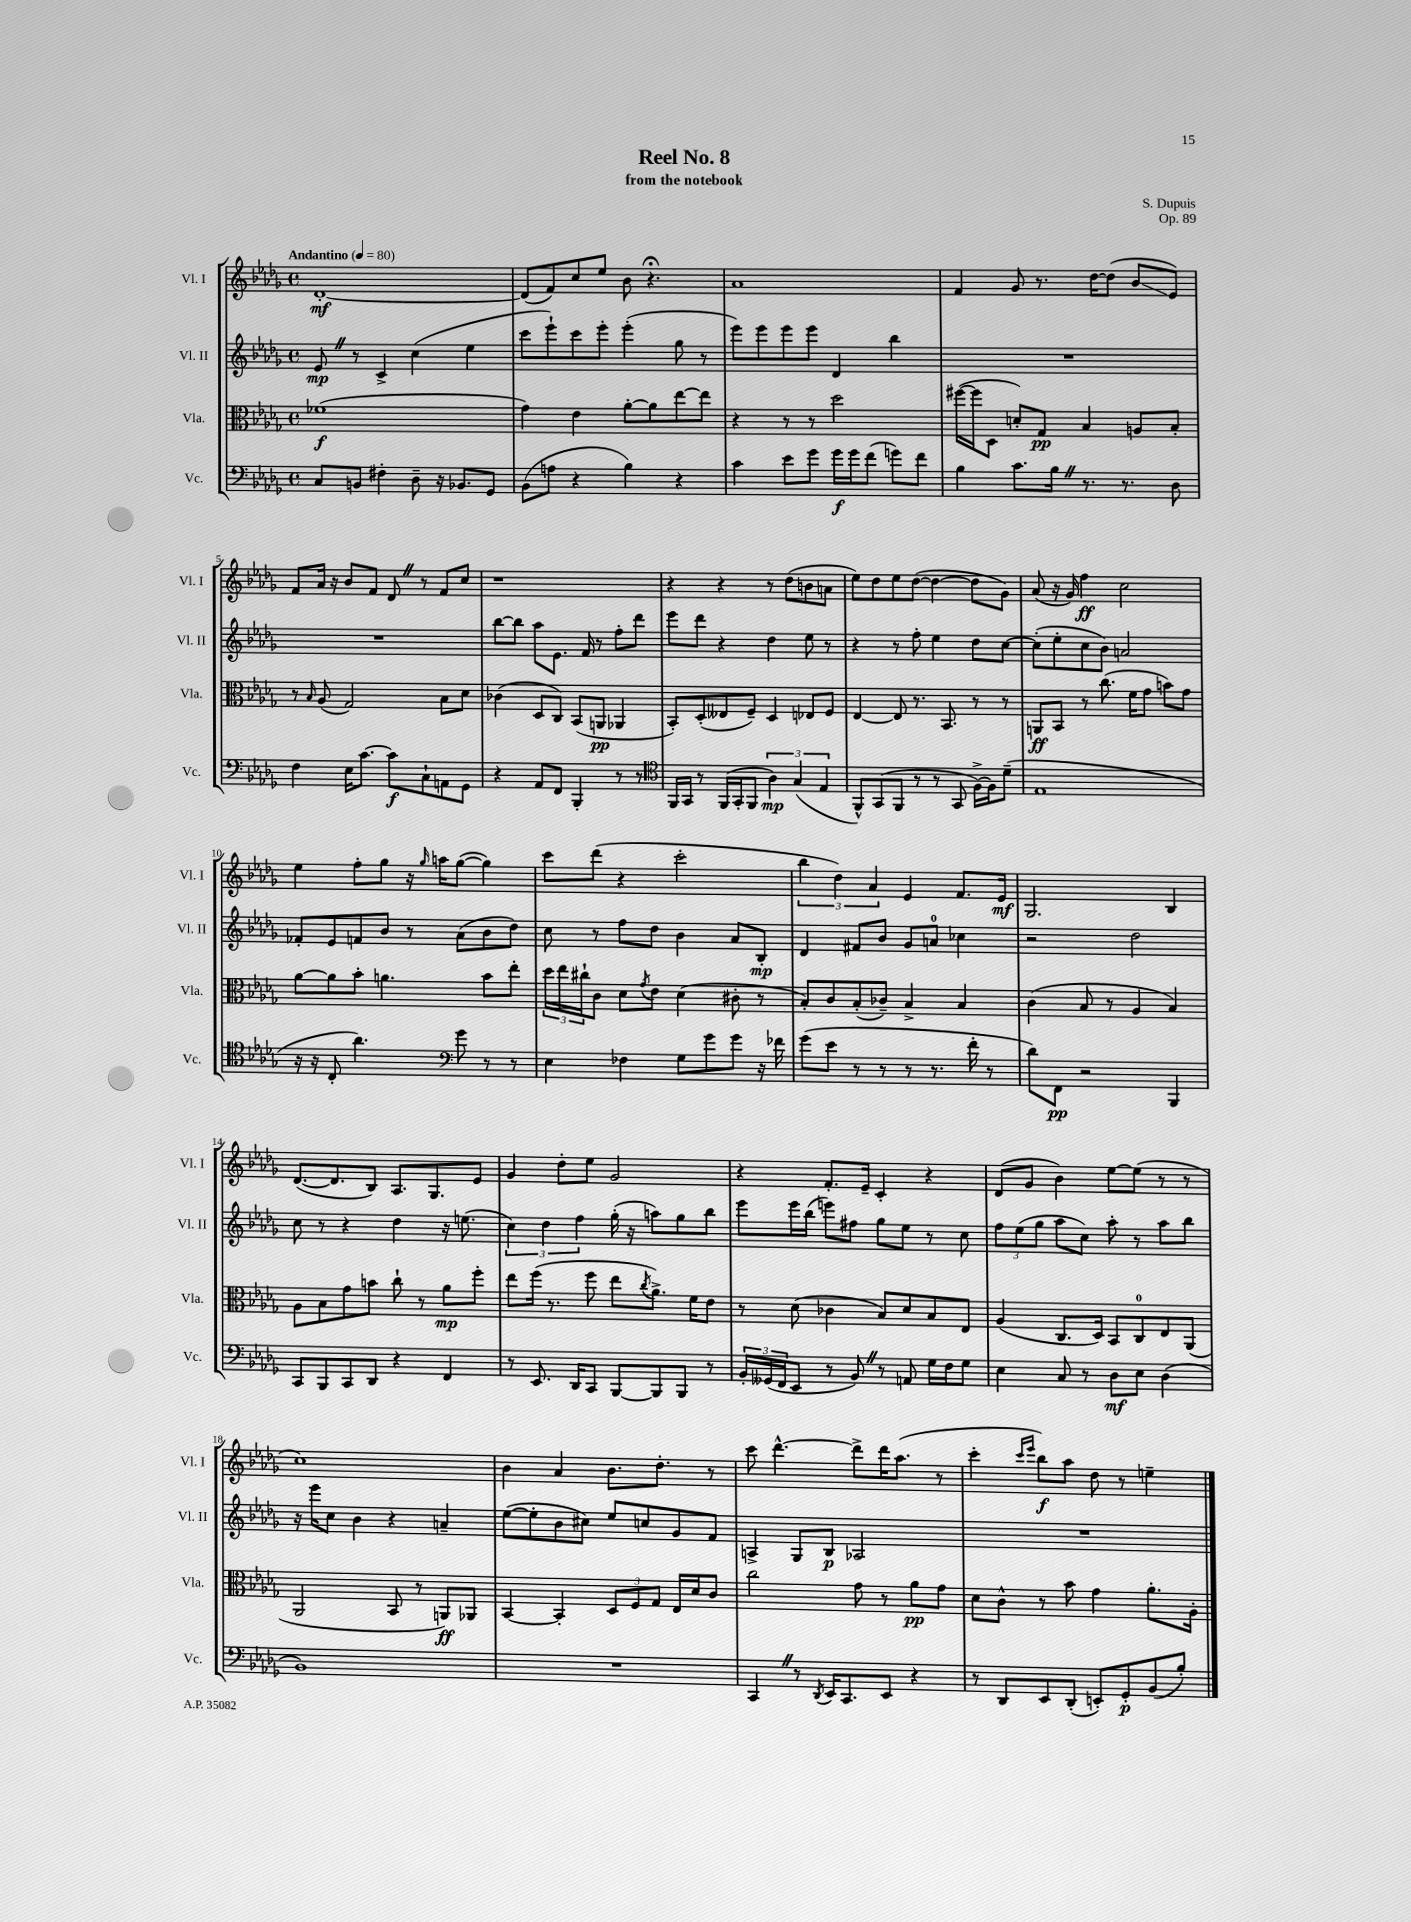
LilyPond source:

\header { title = "Reel No. 8" composer = "S. Dupuis" subtitle = "from the notebook" opus = "Op. 89" }
<<
\new StaffGroup <<
\new Staff = "s0" \with { instrumentName = "Vl. I" shortInstrumentName = "Vl. I" } {
    \clef treble \key des \major \defaultTimeSignature \time 4/4 \tempo "Andantino" 4 = 80
    des'1~-.\mf |
    des'8( f'8) c''8 ees''8 bes'8 r4.\fermata |
    aes'1 |
    f'4 ges'8 r8. des''16~ des''8( bes'8\glissando ees'8) |
    f'8 aes'16 r16 bes'8 f'8 des'8 \once \override BreathingSign.text = \markup { \musicglyph "scripts.caesura.straight" } \breathe r8 f'8 c''8 |
    r1 |
    r4 r4 r8 des''8( b'8 a'8 |
    ees''8) des''8 ees''8 des''8~( des''4~ des''8 ges'8) |
    aes'8( r16 ges'16) f''4\ff c''2 |
    ees''4 f''8-. ges''8 r16 \grace { ges''16 } a''16 ges''8~( ges''4) |
    c'''8 des'''8( r4 c'''2-. |
    \tuplet 3/2 { bes''4 des''4) aes'4 } ees'4 f'8. ees'16\mf |
    ges2. bes4 |
    des'8.~( des'8. bes8) aes8. ges8. ees'8 |
    ges'4 des''8-. ees''8 ges'2 |
    r4 f'8.-. ees'16-- c'4-. r4 |
    des'8( ges'8 bes'4) ees''8~ ees''8( r8 r8 |
    c''1) |
    bes'4 aes'4 bes'8. des''8.-. r8 |
    c'''8 des'''4.~-^ des'''8-> des'''16 aes''8.( r8 |
    c'''4-. \grace { c'''16 ees'''16 } bes''8\f) aes''8 des''8 r8 e''4-- \bar "|." |
}
\new Staff = "s1" \with { instrumentName = "Vl. II" shortInstrumentName = "Vl. II" } {
    \clef treble \key des \major \defaultTimeSignature \time 4/4
    ees'8\mp \once \override BreathingSign.text = \markup { \musicglyph "scripts.caesura.straight" } \breathe r8 c'4-> c''4( ees''4 |
    c'''8 ees'''8-!) c'''8 ees'''8-. ees'''4-.( ges''8 r8 |
    ees'''8) ees'''8 ees'''8 ees'''8 des'4 bes''4 |
    R1 |
    R1 |
    bes''8~ bes''8 aes''8 ees'8. f'16 r8 f''8-. des'''8 |
    ees'''8 des'''8 r4 des''4 ees''8 r8 |
    r4 r8 f''8-. ees''4 des''8 c''8~ |
    c''8-.( ees''8-. c''8 bes'8) a'2 |
    fes'8-. ees'8 f'8 bes'8 r8 aes'8( bes'8 des''8) |
    c''8 r8 f''8 des''8 bes'4 aes'8 bes8-.\mp |
    des'4 fis'8 bes'8 ges'8 a'8-0 ces''4 |
    r2 des''2 |
    c''8 r8 r4 des''4 r16 e''8.( |
    \tuplet 3/2 { c''4) des''4 f''4 } ges''16-.( r16 a''8) ges''8 bes''8 |
    ees'''8 ees'''16 bes''16( e'''8) fis''8 ges''8 ees''8 r8 c''8 |
    \tuplet 3/2 { f''8 ees''8( ges''8 } aes''8 c''8) aes''8-. r8 aes''8 bes''8 |
    r16 ees'''16 c''8 bes'4 r4 a'4-- |
    ees''8~( ees''8-. bes'8 cis''8) ees''8 c''8 ges'8 f'8 |
    a4-> ges8 bes8\p aes2 |
    R1 \bar "|." |
}
\new Staff = "s2" \with { instrumentName = "Vla." shortInstrumentName = "Vla." } {
    \clef alto \key des \major \defaultTimeSignature \time 4/4
    fes'1\f( |
    ges'4) ees'4 aes'8~-. aes'8 ees''8~ ees''8 |
    r4 r8 r8 des''2 |
    fis''16~( fis''16 des8 d'8-.) ges8\pp bes4 a8 bes8-. |
    r8 \grace { bes16 } aes8( ges2) bes8 des'8 |
    ces'4( des8 c8) bes,8( a,8\pp aes,4 |
    bes,8-.) des8-.( eeses8 f8--) des4 ees8 f8 |
    ees4~ ees8 r8. bes,8. r8 r8 |
    a,8\ff bes,8 r8 c''8.( f'16 ges'8 b'8) ges'8 |
    aes'8~ aes'8 bes'8-. a'4. bes'8 ees''8-. |
    \tuplet 3/2 { des''16 ees''16 cis''16-! } c'8 des'8 \acciaccatura { ges'8 } ees'8 des'4( cis'8-. r8 |
    bes8-.) c'8 bes8-.( ces'8--) bes4-> bes4 |
    c'4( bes8 r8 aes4 bes4) |
    aes8 bes8 ges'8 b'8 c''8-! r8 aes'8\mp f''8-. |
    ees''8 f''16( r8. f''8 ees''8 \acciaccatura { c''8 } aes'8.->) f'16 ees'8 |
    r8 des'8( ces'4 bes8) des'8 bes8 ees8 |
    aes4( c8. des16) bes,8 c8-0 ees8 aes,8( |
    aes,2 bes,8 r8 a,8\ff) aes,8 |
    bes,4~ bes,4-. \tuplet 3/2 { des8 f8 ges8 } ees16 des'16 c'8 |
    c''2 ges'8 r8 aes'8\pp ges'8 |
    des'8 c'8-^ r8 bes'8 ges'4 aes'8.-. aes16-. \bar "|." |
}
\new Staff = "s3" \with { instrumentName = "Vc." shortInstrumentName = "Vc." } {
    \clef bass \key des \major \defaultTimeSignature \time 4/4
    c8 b,8 fis4-. des8-- r16 bes,8. ges,8 |
    bes,8( a8 r4 bes4) r4 |
    c'4 ees'8 ges'8 ges'16\f ges'16 f'8( g'8) f'8 |
    bes4 c'8. bes16 \once \override BreathingSign.text = \markup { \musicglyph "scripts.caesura.straight" } \breathe r8. r8. des8 |
    f4 ees16 c'8.~ c'8\f c8-! a,8 ges,8 |
    r4 aes,8 f,8 bes,,4-. r8 r8 |
    \clef tenor f,16 ges,16 r8 f,16( ges,16-. f,8 \tuplet 3/2 { aes4\mp) ges4( ees4 } |
    f,8-^) ges,8( f,8 r8 r8 ges,8 f16~->) f16 des'8--( |
    ees1 |
    r16 r16 c8-. aes'4.) \clef bass ges'8 r8 r8 |
    ees4 fes4 ges8 ges'8 ges'8 r16 fes'16 |
    ges'8( ees'8 r8 r8 r8 r8. f'16-. r8 |
    des'8) f,8\pp r2 bes,,4 |
    c,8 bes,,8 c,8 des,8 r4 f,4 |
    r8 ees,8. des,16 c,8 bes,,8~ bes,,8 bes,,8 r8 |
    \tuplet 3/2 { bes,16-. geses,16( f,16 } ees,8 r8 bes,8) \once \override BreathingSign.text = \markup { \musicglyph "scripts.caesura.straight" } \breathe r8 a,8 ges16 f16 ges8 |
    ees4 c8 r8 des8\mf ees8 des4( |
    bes,1) |
    R1 |
    c,4 \once \override BreathingSign.text = \markup { \musicglyph "scripts.caesura.straight" } \breathe r8 \acciaccatura { des,8 } ees,16 c,8. ees,8 r4 |
    r8 des,8 ees,8 des,8-.( e,8-.) ges,8-.\p bes,8( bes8-.) \bar "|." |
}
>>
>>
